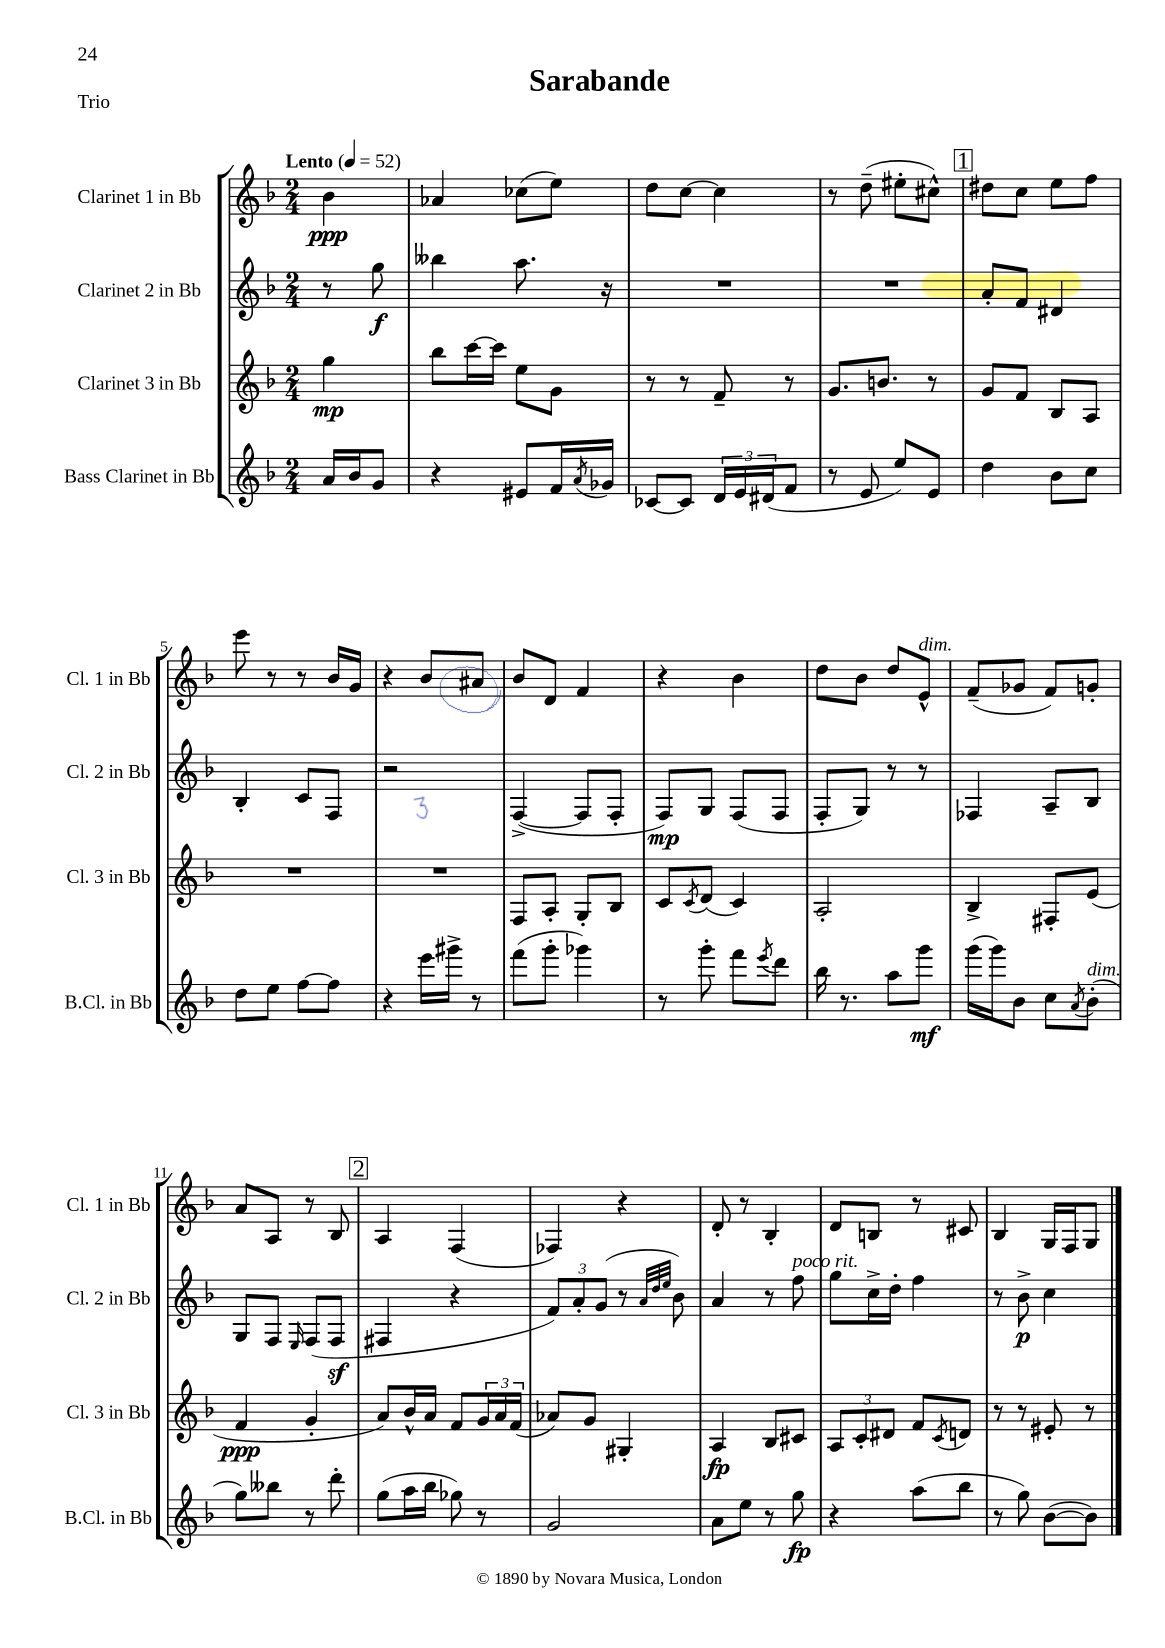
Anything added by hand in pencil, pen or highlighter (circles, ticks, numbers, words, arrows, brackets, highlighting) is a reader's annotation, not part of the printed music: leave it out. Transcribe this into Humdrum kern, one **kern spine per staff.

**kern	**dynam	**kern	**dynam	**kern	**dynam	**kern	**dynam
*part4	*part4	*part3	*part3	*part2	*part2	*part1	*part1
*staff4	*staff4	*staff3	*staff3	*staff2	*staff2	*staff1	*staff1
*I"Bass Clarinet in Bb	*	*I"Clarinet 3 in Bb	*	*I"Clarinet 2 in Bb	*	*I"Clarinet 1 in Bb	*
*I'B.Cl. in Bb	*	*I'Cl. 3 in Bb	*	*I'Cl. 2 in Bb	*	*I'Cl. 1 in Bb	*
*clefG2	*	*clefG2	*	*clefG2	*	*clefG2	*
*k[b-]	*	*k[b-]	*	*k[b-]	*	*k[b-]	*
*M2/4	*	*M2/4	*	*M2/4	*	*M2/4	*
*MM52	*	*MM52	*	*MM52	*	*MM52	*
=	=	=	=	=	=	=	=
!	!	!	!	!	!	!LO:TX:a:B:t=Lento	!
16a/LL	.	4gg\	mp	8r	.	4b-\	ppp
16b-/J	.	.	.	.	.	.	.
8g/J	.	.	.	8gg\	f	.	.
=1	=1	=1	=1	=1	=1	=1	=1
4r	.	8bb-\L	.	4bb--X\	.	4a-X/	.
.	.	[16ccc\L	.	.	.	.	.
.	.	16ccc\JJ]	.	.	.	.	.
8e#X/L	.	8ee\L	.	8.aa\	.	(8cc-X\L	.
16f/L	.	8g\J	.	.	.	8ee\J)	.
8qa/	.	.	.	.	.	.	.
16g-X/JJ	.	.	.	16r	.	.	.
=2	=2	=2	=2	=2	=2	=2	=2
[8c-X/L	.	8r	.	2r	.	8dd\L	.
8c-/J]	.	8r	.	.	.	[8cc\J	.
24d/LL	.	8f~/	.	.	.	4cc\]	.
24e/	.	.	.	.	.	.	.
(24d#X/J	.	.	.	.	.	.	.
8f/J	.	8r	.	.	.	.	.
=3	=3	=3	=3	=3	=3	=3	=3
8r	.	8.g/L	.	2r	.	8r	.
8e/	.	.	.	.	.	(8dd~\	.
.	.	8.bn/J	.	.	.	.	.
8ee/L)	.	.	.	.	.	8ee#X'\L	.
8e/J	.	8r	.	.	.	8cc#X^^\J)	.
!!LO:REH:place=s1:t=1
=4	=4	=4	=4	=4	=4	=4	=4
4dd\	.	8g/L	.	8a'/L	.	8dd#X\L	.
.	.	8f/J	.	8f/J	.	8cc\J	.
8b-\L	.	8B-/L	.	4d#X/	.	8ee\L	.
8cc\J	.	8A/J	.	.	.	8ff\J	.
!!LO:LB:g=z
=5	=5	=5	=5	=5	=5	=5	=5
8dd\L	.	2r	.	4B-'/	.	8eee\	.
8ee\J	.	.	.	.	.	8r	.
[8ff\L	.	.	.	8c/L	.	8r	.
8ff\J]	.	.	.	8F/J	.	16b-/LL	.
.	.	.	.	.	.	16g/JJ	.
=6	=6	=6	=6	=6	=6	=6	=6
4r	.	2r	.	2r	.	4r	.
16eee\LL	.	.	.	.	.	8b-/L	.
16ggg#X^\JJ	.	.	.	.	.	.	.
8r	.	.	.	.	.	8a#X/J	.
=7	=7	=7	=7	=7	=7	=7	=7
(8fff\L	.	8F/L	.	([4F^/	.	8b-/L	.
8ggg'\J	.	8A'/J	.	.	.	8d/J	.
4ggg-X\)	.	8G'/L	.	8F/L]	.	4f/	.
.	.	8B-/J	.	8F'/J	.	.	.
=8	=8	=8	=8	=8	=8	=8	=8
8r	.	8c/L	.	8F/L)	mp	4r	.
.	.	8qc/	.	.	.	.	.
8ggg'\	.	(8d/J	.	8G/J	.	.	.
8fff\L	.	4c/)	.	(8F/L	.	4b-\	.
8qeee/	.	.	.	.	.	.	.
8ddd\J	.	.	.	8F/J	.	.	.
=9	=9	=9	=9	=9	=9	=9	=9
16bb-\	.	2A'/	.	8F'/L	.	8dd\L	.
8.r	.	.	.	.	.	.	.
.	.	.	.	8G/J)	.	8b-\J	.
8aa\L	.	.	.	8r	.	8dd/L	.
!	!	!	!	!	!	!LO:TX:a:i:t=dim.	!
8ggg\J	mf	.	.	8r	.	8e^^/J	.
=10	=10	=10	=10	=10	=10	=10	=10
(16ggg\LL	.	4B-^/	.	4F-X/	.	(8f~/L	.
16ggg\J)	.	.	.	.	.	.	.
8b-\J	.	.	.	.	.	8g-X/J	.
8cc\L	.	8F#X'/L	.	8A~/L	.	8f/L)	.
8qa/	.	.	.	.	.	.	.
!LO:TX:a:i:t=dim.	!	!	!	!	!	!	!
(8b-'\J	.	(8e/J	.	8B-/J	.	8gn'/J	.
!!LO:LB:g=z
=11	=11	=11	=11	=11	=11	=11	=11
8gg\L)	.	4f/	ppp	8G/L	.	8a/L	.
8bb--X\J	.	.	.	8F/J	.	8A/J	.
.	.	.	.	16qqE/	.	.	.
8r	.	4g'/	.	(8F/L	.	8r	.
8ddd'\	.	.	.	8Fz/J	.	8B-/	.
!!LO:REH:place=s1:t=2
=12	=12	=12	=12	=12	=12	=12	=12
(8gg\L	.	8a/L)	.	4F#X/	.	4A/	.
16aa\L	.	16b-^^/L	.	.	.	.	.
16bb-\JJ	.	16a/JJ	.	.	.	.	.
8gg-X\)	.	8f/L	.	4r	.	(4F/	.
8r	.	24g/L	.	.	.	.	.
.	.	24a/	.	.	.	.	.
.	.	(24f/JJ	.	.	.	.	.
=13	=13	=13	=13	=13	=13	=13	=13
2g/	.	8a-X/L)	.	12f/L)	.	4F-X/)	.
.	.	.	.	12a'/	.	.	.
.	.	8g/J	.	.	.	.	.
.	.	.	.	(12g/J	.	.	.
.	.	4G#X'/	.	8r	.	4r	.
.	.	.	.	32qqa/LLL	.	.	.
.	.	.	.	32qqdd/	.	.	.
.	.	.	.	32qqee/JJJ	.	.	.
.	.	.	.	8b-\)	.	.	.
=14	=14	=14	=14	=14	=14	=14	=14
8a\L	.	4A/	fp	4a/	.	8d'/	.
8ee\J	.	.	.	.	.	8r	.
8r	.	8B-/L	.	8r	.	4B-'/	.
!	!	!	!	!LO:TX:a:i:t=poco rit.	!	!	!
8gg\	fp	8c#X/J	.	8ff\	.	.	.
=15	=15	=15	=15	=15	=15	=15	=15
4r	.	12A/L	.	8gg\L	.	8d/L	.
.	.	12c'/	.	.	.	.	.
.	.	.	.	16cc^\L	.	8Bn/J	.
.	.	12d#X/J	.	.	.	.	.
.	.	.	.	16dd'\JJ	.	.	.
(8aa\L	.	8f/L	.	4ff\	.	8r	.
.	.	8qc/	.	.	.	.	.
8bb-\J	.	8dn/J	.	.	.	8c#X/	.
=16	=16	=16	=16	=16	=16	=16	=16
8r	.	8r	.	8r	.	4B-/	.
8gg\)	.	8r	.	8b-^\	p	.	.
([8b-\L	.	8e#X'/	.	4cc\	.	16G/LL	.
.	.	.	.	.	.	16F/J	.
8b-\J])	.	8r	.	.	.	8G/J	.
==	==	==	==	==	==	==	==
*-	*-	*-	*-	*-	*-	*-	*-
